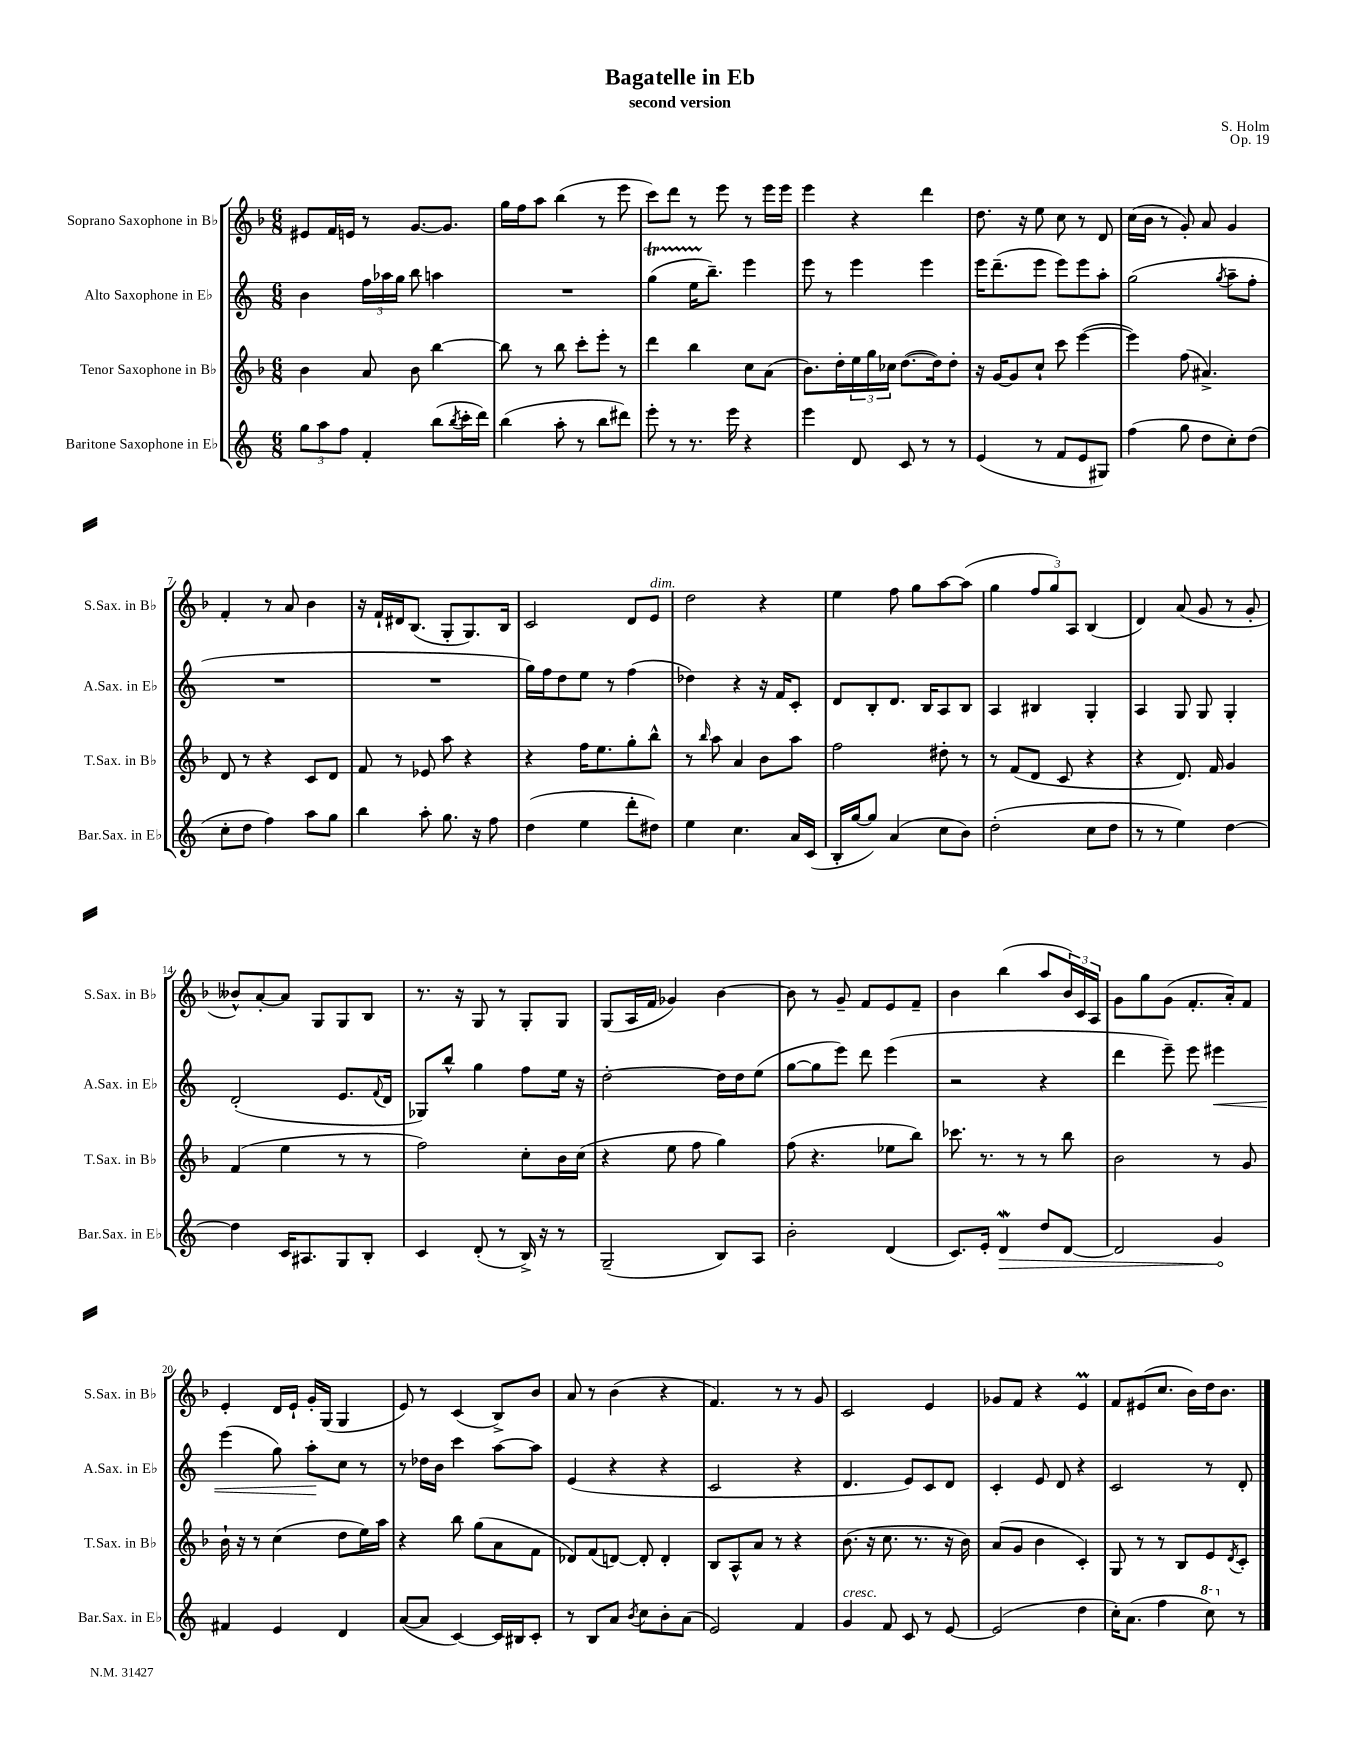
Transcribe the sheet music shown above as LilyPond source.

\header { title = "Bagatelle in Eb" composer = "S. Holm" subtitle = "second version" opus = "Op. 19" }
<<
\new StaffGroup <<
\new Staff = "s0" \with { instrumentName = "Soprano Saxophone in Bb" shortInstrumentName = "S.Sax. in Bb" } {
    \clef treble \key f \major \numericTimeSignature \time 6/8
    eis'8 f'16 e'16 r8 g'8.~ g'8. |
    g''16 f''16 a''8 bes''4( r8 e'''8 |
    c'''8) d'''8 r8 e'''8 r8 e'''16 e'''16 |
    e'''4 r4 d'''4 |
    d''8. r16 e''8 c''8 r8 d'8 |
    c''16( bes'16 r8 g'8-.) a'8 g'4 |
    f'4-. r8 a'8 bes'4 |
    r16 f'16-! dis'16 bes8.( g8-. g8.) bes16 |
    c'2 d'8 e'8^\markup { \italic "dim." } |
    d''2 r4 |
    e''4 f''8 g''8 a''8~ a''8( |
    g''4 \tuplet 3/2 { f''8 g''8) a8 } bes4( |
    d'4) a'8( g'8 r8 g'8-. |
    beses'8-^) a'8~-. a'8 g8 g8 bes8 |
    r8. r16 g8 r8 g8-. g8 |
    g8( a16 f'16 ges'4) bes'4~ |
    bes'8 r8 g'8-- f'8 e'8 f'8-- |
    bes'4 bes''4( a''8 \tuplet 3/2 { bes'16) c'16 a16 } |
    g'8 g''8 g'8( f'8.-. a'16-.) f'8 |
    e'4-. d'16 e'16-! g'16-. g16( g4 |
    e'8) r8 c'4( bes8->) bes'8 |
    a'8 r8 bes'4( r4 |
    f'4.) r8 r8 g'8 |
    c'2 e'4 |
    ges'8 f'8 r4 e'4\prall |
    f'8 eis'8( c''8. bes'16) d''16 bes'8. \bar "|." |
}
\new Staff = "s1" \with { instrumentName = "Alto Saxophone in Eb" shortInstrumentName = "A.Sax. in Eb" } {
    \clef treble \key c \major \numericTimeSignature \time 6/8
    b'4 \tuplet 3/2 { f''16 aes''16 g''16 } b''8 a''4 |
    R2. |
    g''4\startTrillSpan( e''16 b''8.--\stopTrillSpan) e'''4 |
    e'''8 r8 e'''4 e'''4 |
    e'''16 d'''8.--( e'''8 e'''8) e'''8 a''8-. |
    g''2( \acciaccatura { g''8 } a''8-- f''8-. |
    R2. |
    R2. |
    g''16) f''16 d''8 e''8 r8 f''4( |
    des''4) r4 r16 f'16 c'8-. |
    d'8 b8-. d'8. b16 a8 b8 |
    a4 bis4 g4-. |
    a4 g8 g8 g4-. |
    d'2-.( e'8. \appoggiatura { f'8 } d'16 |
    ges8) b''8-^ g''4 f''8 e''16 r16 |
    d''2~-. d''16 d''16 e''8( |
    g''8~ g''8 e'''8) d'''8 e'''4( |
    r2 r4 |
    d'''4 e'''8--) e'''8 eis'''4\< |
    e'''4( g''8) a''8-.\! c''8 r8 |
    r8 des''16 b'16 c'''4 a''8~ a''8 |
    e'4( r4 r4 |
    c'2 r4 |
    d'4. e'8) c'8 d'8 |
    c'4-. e'8 d'8 r4 |
    c'2 r8 d'8-. \bar "|." |
}
\new Staff = "s2" \with { instrumentName = "Tenor Saxophone in Bb" shortInstrumentName = "T.Sax. in Bb" } {
    \clef treble \key f \major \numericTimeSignature \time 6/8
    bes'4 a'8 bes'8 bes''4~ |
    bes''8 r8 bes''8 c'''8-. e'''8-. r8 |
    d'''4 bes''4 c''8 a'8( |
    bes'8.) d''16-. \tuplet 3/2 { e''16 g''16 ces''16 } d''8.~( d''16) d''8-. |
    r16 g'16~ g'8 c''8-! c'''8 e'''4~( |
    e'''4) f''8( ais'4.->) |
    d'8 r8 r4 c'8 d'8 |
    f'8 r8 ees'8 a''8 r4 |
    r4 f''16 e''8. g''8-. bes''8-^ |
    r8 \grace { bes''16 } a''8 a'4 bes'8 a''8 |
    f''2 dis''8-. r8 |
    r8 f'8( d'8 c'8 r4 |
    r4 d'8.) f'16 g'4 |
    f'4( e''4 r8 r8 |
    f''2) c''8-. bes'16 c''16( |
    r4 e''8 f''8 g''4) |
    f''8( r4. ees''8 bes''8) |
    ces'''8. r8. r8 r8 bes''8 |
    bes'2 r8 g'8 |
    bes'16-! r16 r8 c''4( d''8 e''16) a''16 |
    r4 bes''8 g''8( a'8 f'8 |
    des'8) f'8( d'8~) d'8-. d'4-. |
    bes8 a8-^ a'8 r8 r4 |
    bes'8.( r16 c''8. r8. r16 bes'16) |
    a'8( g'8 bes'4 c'4-.) |
    g8 r8 r8 bes8 e'8 \acciaccatura { d'8 } c'8-. \bar "|." |
}
\new Staff = "s3" \with { instrumentName = "Baritone Saxophone in Eb" shortInstrumentName = "Bar.Sax. in Eb" } {
    \clef treble \key c \major \numericTimeSignature \time 6/8
    \tuplet 3/2 { g''8 a''8 f''8 } f'4-. b''8( \acciaccatura { b''8 } c'''16-. d'''16) |
    b''4( a''8-. r8 b''8 dis'''8) |
    e'''8-. r8 r8. e'''16 r4 |
    e'''4 d'8 c'8 r8 r8 |
    e'4( r8 f'8 e'8 gis8) |
    f''4( g''8 d''8 c''8-.) d''8( |
    c''8-. d''8 f''4) a''8 g''8 |
    b''4 a''8-. g''8. r16 f''8 |
    d''4( e''4 d'''8-. dis''8) |
    e''4 c''4. a'16 c'16( |
    b16-. g''16~ g''8) a'4( c''8 b'8) |
    d''2-.( c''8 d''8 |
    r8 r8 e''4) d''4~ |
    d''4 c'16 ais8. g8 b8-. |
    c'4 d'8-.( r8 b16->) r16 r8 |
    g2--( b8) a8 |
    b'2-. d'4( |
    c'8.) e'16-. \once \override Hairpin.circled-tip = ##t d'4\mordent\> d''8 d'8~ |
    d'2 g'4\! |
    fis'4 e'4 d'4 |
    a'8~( a'8 c'4~) c'16 bis16 c'8-. |
    r8 b8 a'8 \acciaccatura { b'8 } c''8 b'8-. a'8( |
    e'2) f'4 |
    g'4^\markup { \italic "cresc." } f'8 c'8 r8 e'8~ |
    e'2( d''4 |
    c''16-.) a'8.( f''4 \ottava #1 c'''8) \ottava #0 r8 \bar "|." |
}
>>
>>
